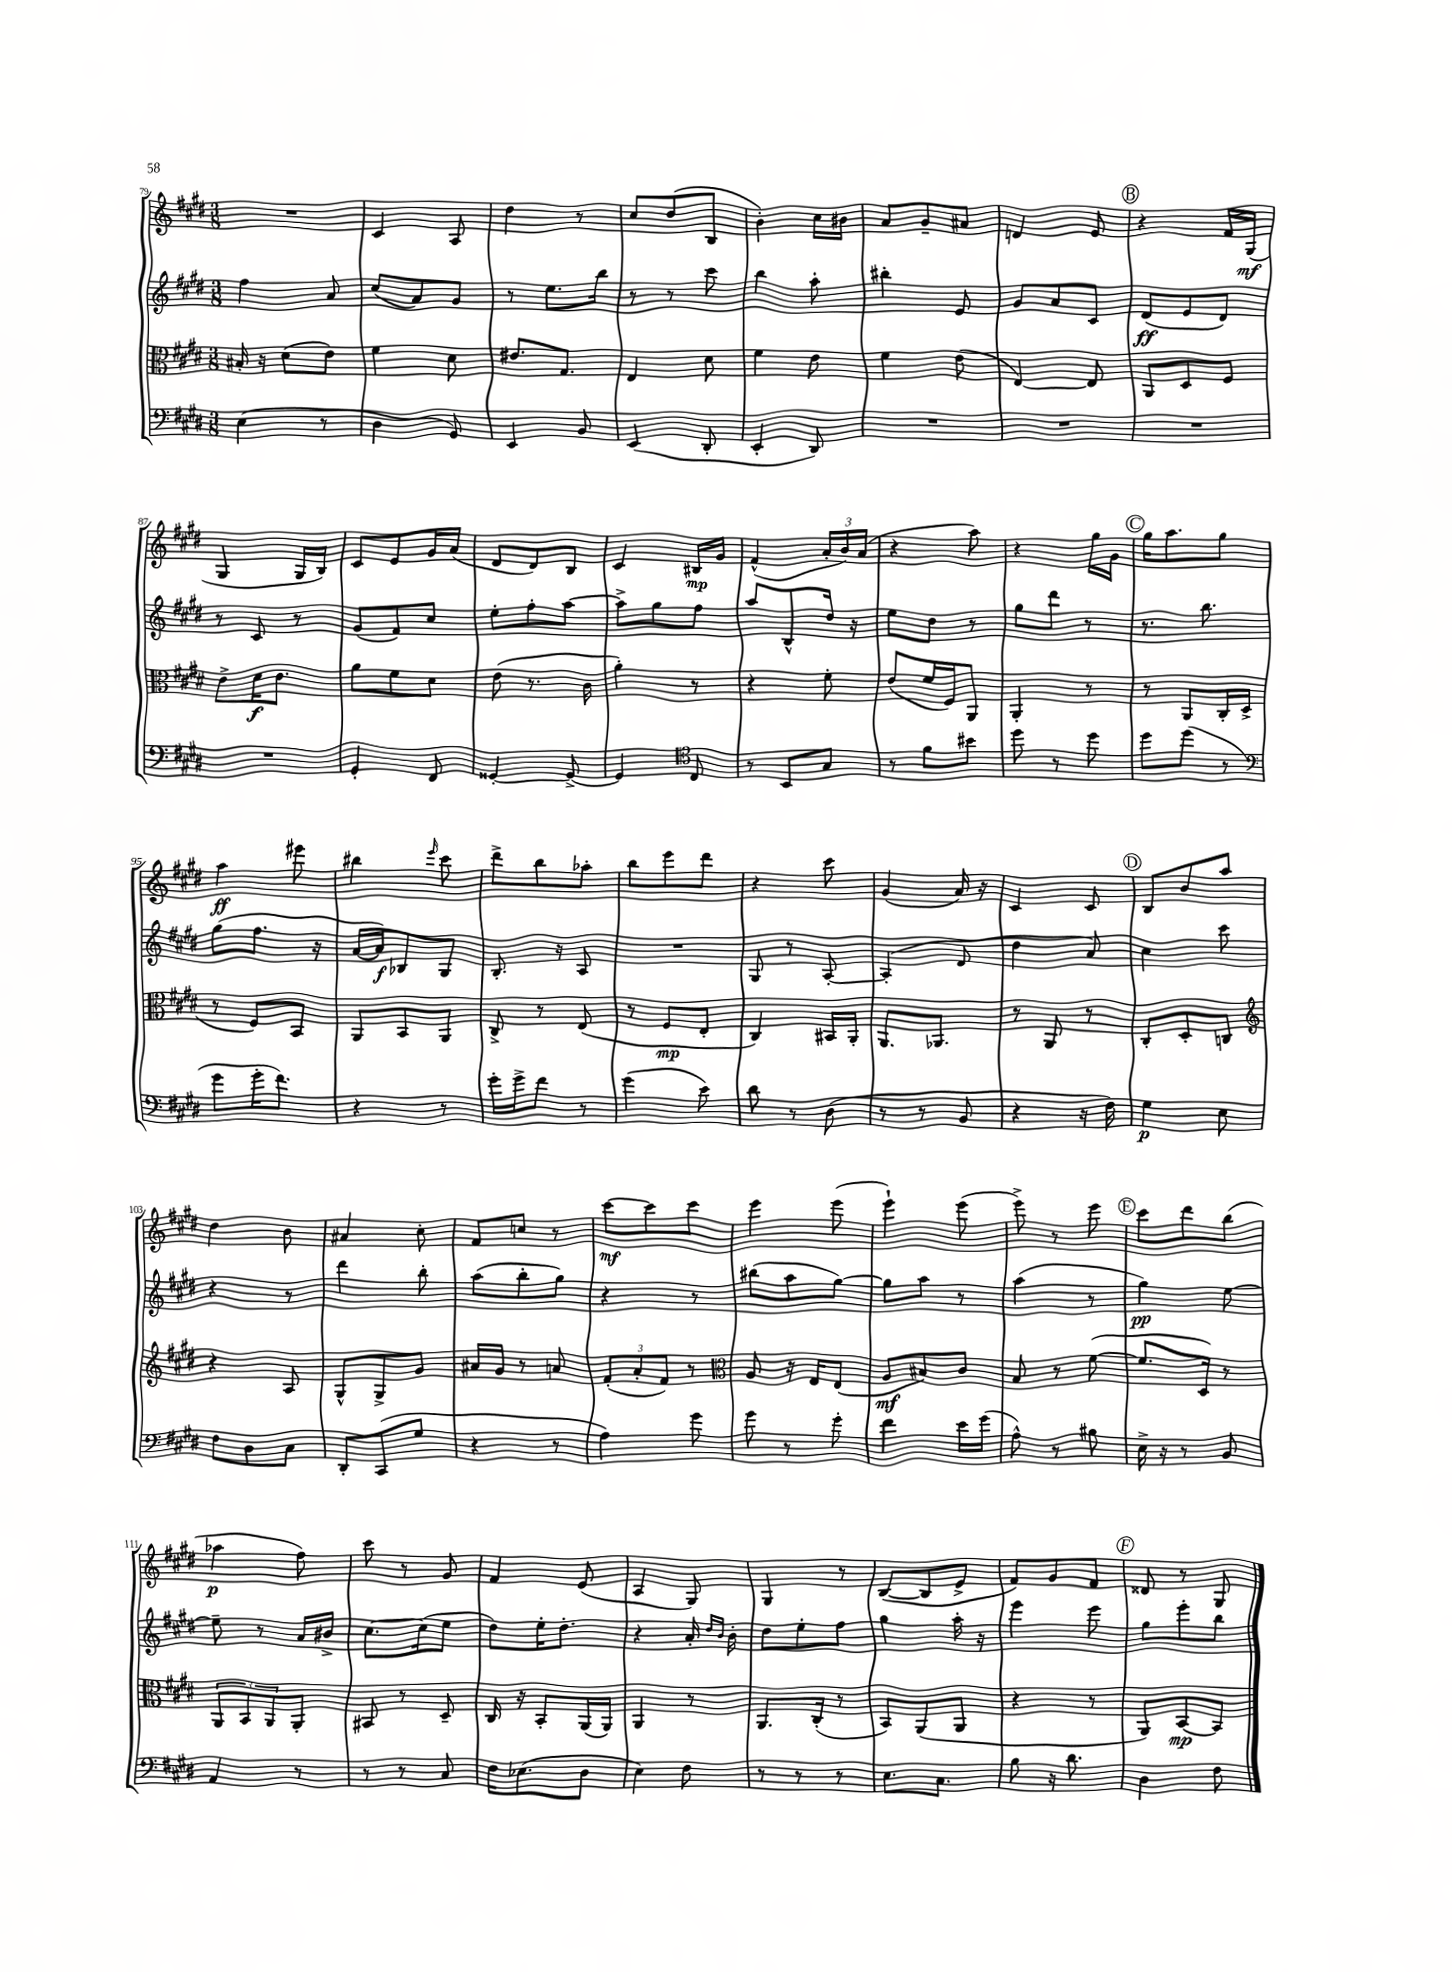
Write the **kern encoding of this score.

**kern	**kern	**kern	**kern
*staff4	*staff3	*staff2	*staff1
*clefF4	*clefC3	*clefG2	*clefG2
*k[f#c#g#d#]	*k[f#c#g#d#]	*k[f#c#g#d#]	*k[f#c#g#d#]
*M3/8	*M3/8	*M3/8	*M3/8
(4E\	16B#'/	4ff#\	4.r
.	16r	.	.
.	(8d#\L	.	.
8r	8e\J)	8a/	.
=	=	=	=
4D#\	4f#\	(8cc#/L	4c#/
.	.	8a/)	.
8GG#/)	8d#\	8g#/J	8A/
=	=	=	=
4EE/	8.e#/L	8r	4dd#\
.	.	8.ee\L	.
.	8.G#/J	.	.
8BB/	.	.	8r
.	.	16bb\Jk	.
=	=	=	=
(4EE/	4E/	8r	8cc#/L
.	.	8r	(8dd#/
8DD#'/	8d#\	8ccc#\	8B/J
=	=	=	=
4EE'/	4f#\	4bb\	4b'\)
8DD#/)	8e\	8aa'\	16cc#\LL
.	.	.	16b#\JJ
=	=	=	=
4.r	4f#\	4bb#'\	8a/L
.	.	.	8g#~/
.	(8e\	8e/	8a#/J
=	=	=	=
4.r	[4E/)	8g#/L	4d/
.	.	8a/	.
.	8E/]	8c#/J	8e/
=	=	=	=
4.r	8AA/L	(8d#/L	4r
.	8D#/	8e/	.
.	8F#/J	8d#/J)	16f#/LL
.	.	.	(16G#/JJ
=	=	=	=
4.r	8e^\L	8r	4G#/
.	16d#\K	8c#/	.
.	8.c#\J	.	.
.	.	8r	16G#/LL
.	.	.	16B/JJ)
=	=	=	=
4GG#'/	8a\L	(8g#/L	8c#/L
.	8f#\	8f#/)	8e/
8FF#/	8d#\J	8cc#/J	16g#/L
.	.	.	(16a/JJ
=	=	=	=
[4GG##'/	(8e\	8ee'\L	8d#/L
.	8.r	8ff#'\	8d#/)
8GG##^/_	.	[8aa\J	8B/J
.	16c#\	.	.
=	=	=	=
4GG##/]	4a'\)	8aa^\]L	4c#/
.	.	8gg#\	.
*clefC4	*	*	*
8C#/	8r	8ff#\J	16B#/LL
.	.	.	16g#/JJ
=	=	=	=
8r	4r	8aa/L	(4f#^^/
8BB/L	.	8B^^/	.
8G#/J	8f#'\	16dd#/Jk	24a'/LL
.	.	.	24b/)
.	.	16r	.
.	.	.	(24a/JJ
=	=	=	=
8r	(8e/L	8ee\L	4r
8f#\L	16f#/L	8dd#\J	.
.	16F#/J)	.	.
8b#\J	8AA/J	8r	8aa\)
=	=	=	=
8dd#\	4AA'/	8gg#\L	4r
8r	.	8ddd#\J	.
8dd#\	8r	8r	16gg#\LL
.	.	.	16g#\JJ
=	=	=	=
8dd#\L	8r	8.r	16gg#\LK
.	.	.	8.aa\
(8dd#\J	8AA/L	.	.
.	.	8.bb\	.
8r	16C#'/L	.	8gg#\J
.	(16D#^/JJ	.	.
=	=	=	=
*clefF4	*	*	*
8g#\L	8r	(8gg#\L	4aa\
16g#'\K	8F#/L)	8.ff#\J	.
8.f#\J)	.	.	.
.	8BB/J	.	8eee#\
.	.	16r	.
=	=	=	=
4r	8AA/L	[16a/LL	4bb#\
.	.	16a/]J)	.
.	8BB/	8B-/	.
.	.	.	16qqeee/
8r	8AA/J	8G#/J	8ccc#\
=	=	=	=
16g#'\LL	8C#^/	8.B'/	8ddd#^\L
16g#^\J	.	.	.
8f#\J	8r	.	8bb\
.	.	16r	.
8r	(8E/	8A/	8aa-'\J
=	=	=	=
(4g#\	8r	4.r	8bb\L
.	8F#/L	.	8eee\
8e\)	8E'/J	.	8ddd#\J
=	=	=	=
8d#\	4C#/)	8G#/	4r
8r	.	8r	.
(8D#\	16BB#/LL	[8A'/	8ccc#\
.	16AA'/JJ	.	.
=	=	=	=
8r	8.AA/L	(4A'/]	(4g#/
8r	.	.	.
.	8.AA-/J	.	.
8BB/	.	8d#/	16a/)
.	.	.	16r
=	=	=	=
4r	8r	4dd#\	4c#/
.	8AA/	.	.
16r	8r	8a/)	8c#/
16F#\)	.	.	.
=	=	=	=
4G#\	8C#'/L	4cc#\	8B/L
.	8D#'/	.	8b/
8E\	8C/J	8ccc#\	8aa/J
=	=	=	=
*	*clefG2	*	*
8F#\L	4r	4r	4dd#\
8D#\	.	.	.
8C#\J	8A/	8r	8b\
=	=	=	=
8DD#'/L	8G#^^/L	4ddd#\	4a#/
(8CC#/	8G#^/	.	.
8G#/J	8g#/J	8bb'\	8cc#'\
=	=	=	=
4r	16a#/LL	(8aa\L	8f#/L
.	16g#/JJ	.	.
.	8r	8bb'\	8cc/J
8r	8a/	8gg#\J)	8r
=	=	=	=
4A\)	(12f#'/L	4r	[8ccc#\L
.	12a'/	.	.
.	.	.	8ccc#\]
.	12f#/J)	.	.
8g#\	8r	8r	8ccc#\J
=	=	=	=
*	*clefC3	*	*
8g#\	8A/	(8bb#\L	4eee\
8r	16r	8aa\	.
.	16E/LK	.	.
8g#'\	(8E/J	[8gg#\J)	(8eee\
=	=	=	=
4f#\	8A/L	8gg#\]L	4eee`\)
.	8B#/)	8aa\J	.
16e\LL	8c#/J	8r	(8eee\
(16g#\JJ	.	.	.
=	=	=	=
8A^^\)	8B/	(4aa\	8eee^\)
8r	8r	.	8r
8B#\	([8f#\	8r	8eee\
=	=	=	=
16E^\	8.f#/]L	4gg#\)	8ccc#\L
16r	.	.	.
8r	.	.	8ddd#\
.	16D#/Jk)	.	.
8BB/	8r	[8ee\	(8bb\J
=	=	=	=
4AA/	12AA/L	8ee~\]	4aa-\
.	12BB/	.	.
.	.	8r	.
.	12AA/	.	.
8r	8AA'/J	16a/LL	8ff#\)
.	.	16b#^/JJ	.
=	=	=	=
8r	8BB#/	[8.cc#\L	8ccc#\
8r	8r	.	8r
.	.	(16cc#\]k	.
8C#/	8D#~/	8ee\J	8g#/
=	=	=	=
16F#\LK	16C#/	8dd#\L)	4f#/
(8.E-\	16r	.	.
.	8BB'/L	16ee'\K	.
.	.	8.dd#'\J	.
8D#\J	(16AA/L	.	(8e/
.	16AA/JJ)	.	.
=	=	=	=
4E\)	4AA/	4r	4A/
8F#\	8r	16a'/	8G#/)
.	.	16qqdd#/LL	.
.	.	16qqb/JJ	.
.	.	16b'\	.
=	=	=	=
8r	8.AA/L	8dd#\L	4G#/
8r	.	8ee'\	.
.	(16C#'/Jk	.	.
8r	8r	8ff#\J	8r
=	=	=	=
8.E\L	8BB/L)	4gg#\	([8B/L
.	(8AA/	.	8B/]
8.C#\J	.	.	.
.	8AA/J	16aa'\	8e^/J
.	.	16r	.
=	=	=	=
8B\	4r	4eee\	8f#/L)
16r	.	.	8g#/
8.d#\	.	.	.
.	8r	8eee\	8f#/J
=	=	=	=
4D#\	8AA/L)	8gg#\L	8d##/
.	[8BB/	8eee'\	8r
8F#\	8BB/]J	8bb\J	8G#/
==	==	==	==
*-	*-	*-	*-
